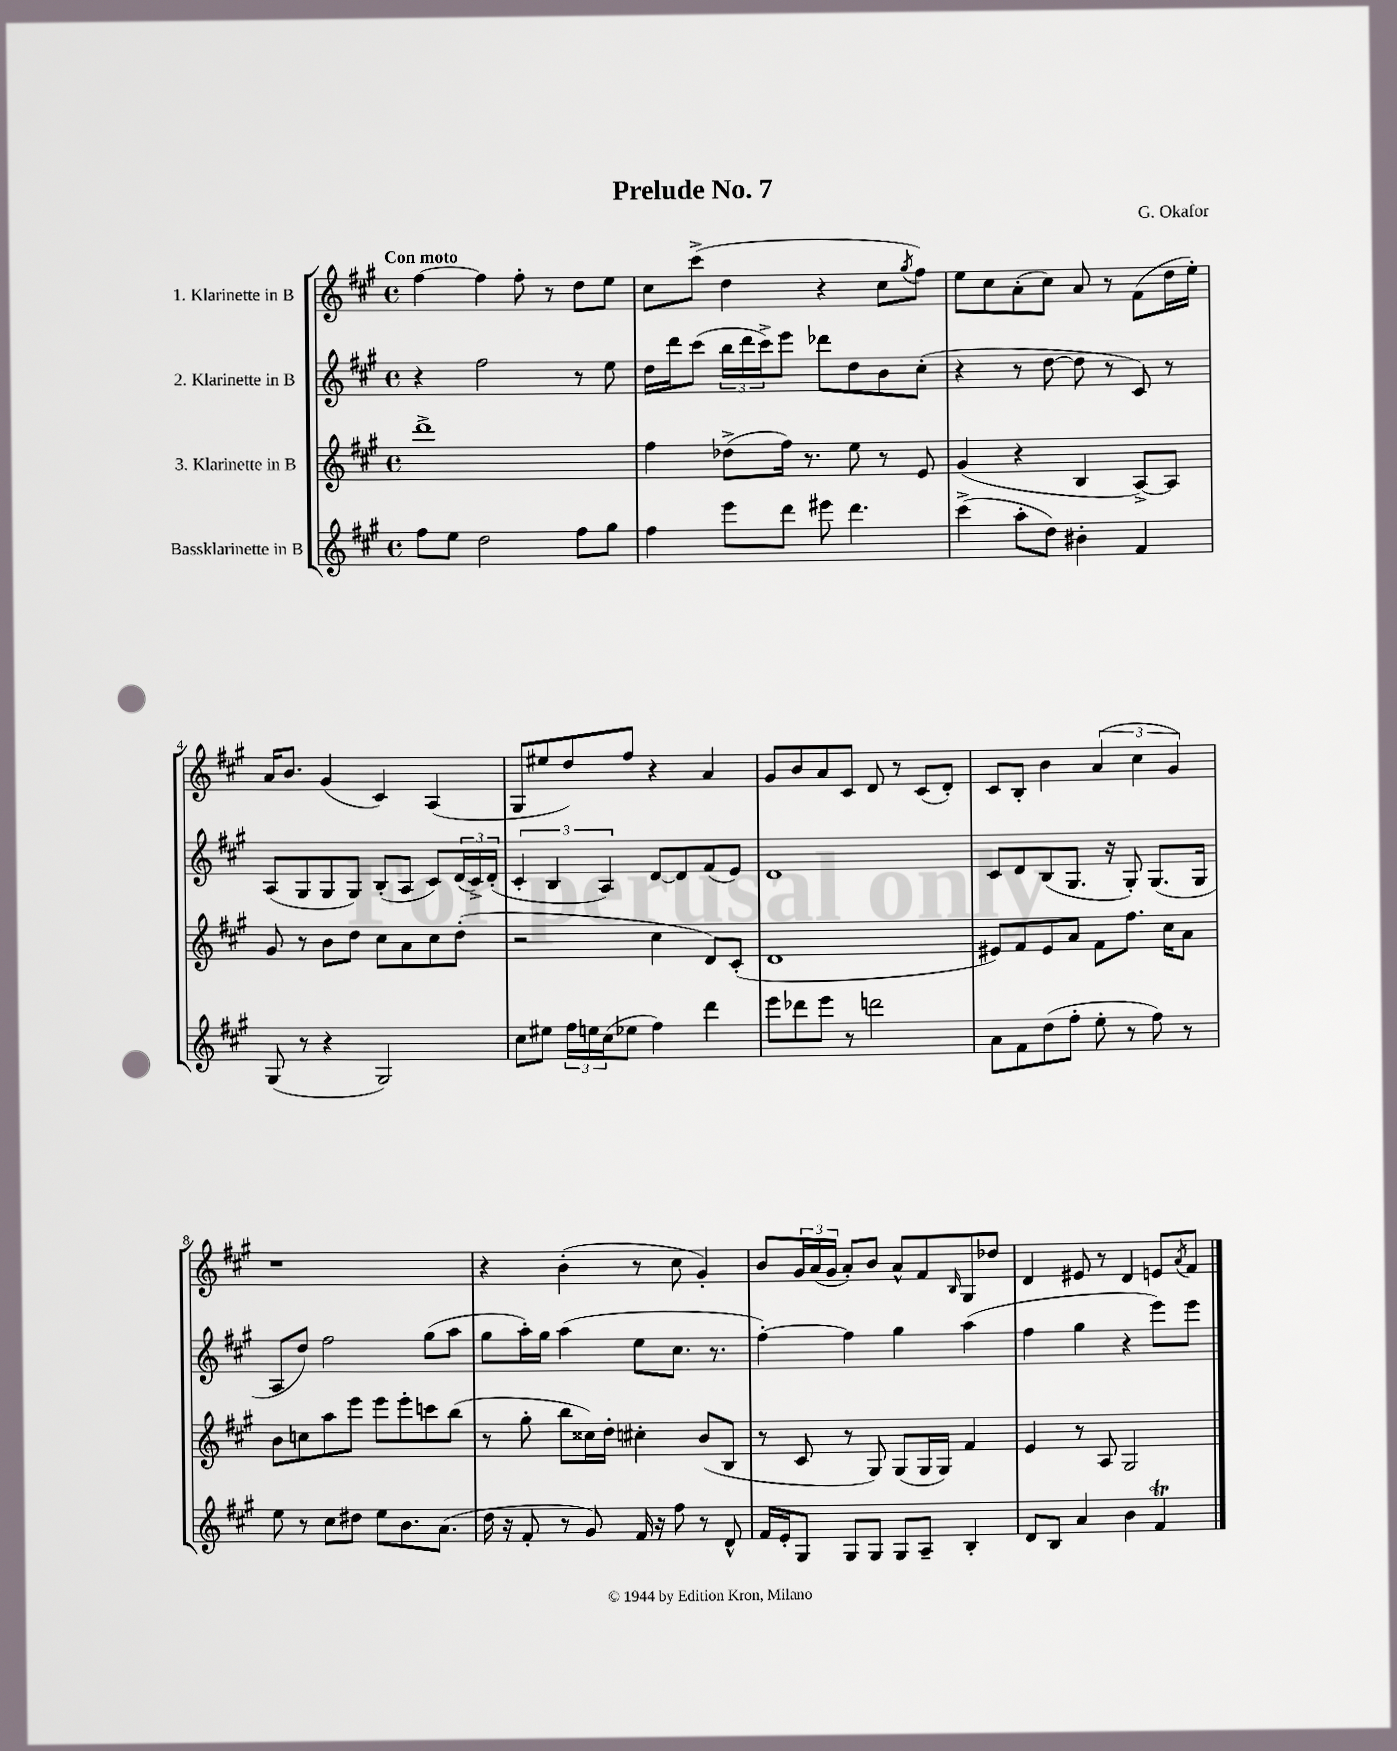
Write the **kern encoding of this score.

**kern	**kern	**kern	**kern
*staff4	*staff3	*staff2	*staff1
*clefG2	*clefG2	*clefG2	*clefG2
*k[f#c#g#]	*k[f#c#g#]	*k[f#c#g#]	*k[f#c#g#]
*M4/4	*M4/4	*M4/4	*M4/4
*met(c)	*met(c)	*met(c)	*met(c)
8ff#	1ddd^	4r	[4ff#
8ee	.	.	.
2dd	.	2ff#	4ff#]
.	.	.	8ff#'
.	.	.	8r
8ff#	.	8r	8dd
8gg#	.	8ee	8ee
=	=	=	=
4ff#	4ff#	16dd	8cc#
.	.	16ddd	.
.	.	(8ccc#	(8ccc#^
8eee	(8dd-^	24bb	4dd
.	.	24ddd	.
.	.	24ccc#^)	.
8ddd	16ff#)	8eee	.
.	8.r	.	.
8eee#	.	8ddd-	4r
4.ddd	8ee	8dd	.
.	8r	8b	8cc#
.	.	.	8qgg#
.	8e	(8cc#'	8ff#)
=	=	=	=
(4ccc#^	(4g#	4r	8ee
.	.	.	8cc#
8aa'	4r	8r	(8a'
8dd)	.	[8dd	8cc#)
4b#'	4B	8dd]	8a
.	.	8r	8r
4f#	[8A^)	8c#)	(8f#
.	8A]	8r	16dd
.	.	.	16ee')
=	=	=	=
(8G#	8g#	(8A	16a
.	.	.	8.b
8r	8r	8G#	.
4r	8b	8G#	(4g#
.	8dd	8G#)	.
2G#)	8cc#	(8B'	4c#)
.	8a	8A	.
.	8cc#	8c#)	(4A
.	(8dd'	(24d	.
.	.	24c#^)	.
.	.	(24d'	.
=	=	=	=
8cc#	2r	6c#'	8G#
8ee#	.	.	8ee#
.	.	6B	.
24ff#	.	.	8dd)
24ee	.	.	.
(24cc#	.	6A)	.
8ee-	.	.	8ff#
4ff#)	4cc#	[8d	4r
.	.	8d]	.
4ddd	8d)	(8f#	4a
.	(8c#'	8e)	.
=	=	=	=
8eee	1d	1d	8g#
8ddd-	.	.	8b
8eee	.	.	8a
8r	.	.	8c#
2ddd	.	.	8d
.	.	.	8r
.	.	.	(8c#
.	.	.	8d')
=	=	=	=
8a	8e#)	8c#	8c#
8f#	8f#	8d	8B'
(8dd	8e#	(8B	4b
8ff#'	8a	8.G#	.
8ee'	8f#	.	(6a
.	.	16r	.
8r	8.ff#	8G#')	.
.	.	.	6cc#
8ff#)	.	(8.G#	.
.	16cc#	.	.
.	.	.	6g#)
8r	8a	.	.
.	.	16G#	.
=	=	=	=
8ee	8b	8A	1r
8r	8cc	8dd)	.
8cc#	8aa	2ff#	.
8dd#	8eee	.	.
8ee	8eee	.	.
8.b	8eee'	.	.
.	8ccc	(8gg#	.
(8.a	.	.	.
.	(8bb	8aa	.
=	=	=	=
16dd	8r	8gg#	4r
16r	.	.	.
8f#'	8gg#'	16aa')	.
.	.	16gg#	.
8r	8bb	(4aa	(4b'
8g#)	16cc##)	.	.
.	16dd'	.	.
16f#	4cc#'	8ee	8r
16r	.	.	.
8ff#	.	8.cc#	8cc#
8r	(8b	.	4g#')
.	.	8.r	.
8d^^	8B	.	.
=	=	=	=
16f#	8r	[4ff#')	8b
16e'	.	.	.
8G#	8c#	.	24g#
.	.	.	(24a
.	.	.	24g#
8G#	8r	4ff#]	8a')
8G#	8G#)	.	8b
8G#	(8G#	4gg#	8a^^
8A~	16G#	.	8f#
.	16G#)	.	.
.	.	.	16qqB
4B'	4f#	(4aa	8G#
.	.	.	8dd-
=	=	=	=
8d	4e	4ff#	4d
8B	.	.	.
4a	8r	4gg#	8e#
.	8A	.	8r
4b	2G#	4r	4d
4f#	.	8eee)	8e
.	.	.	8qa
.	.	8eee	8f#
==	==	==	==
*-	*-	*-	*-
